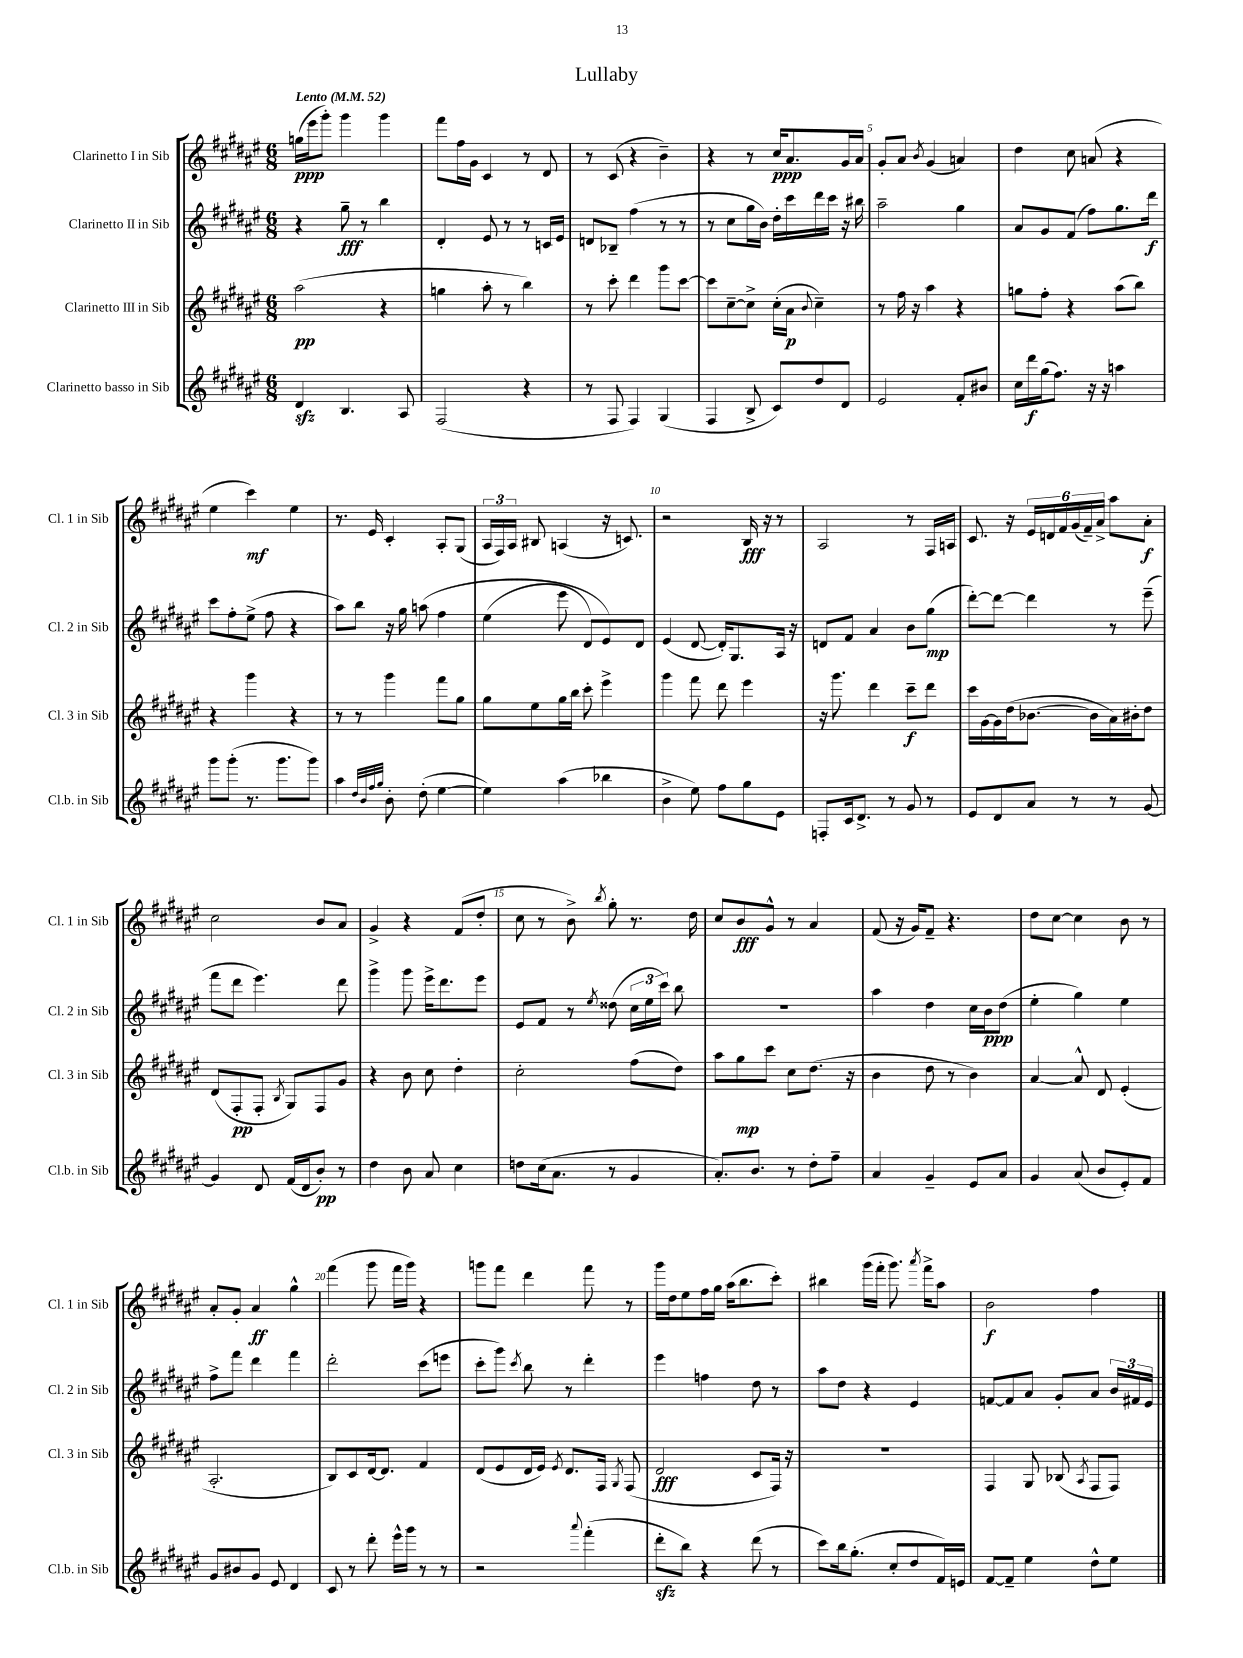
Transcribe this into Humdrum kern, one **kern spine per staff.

**kern	**dynam	**kern	**dynam	**kern	**dynam	**kern	**dynam
*part4	*part4	*part3	*part3	*part2	*part2	*part1	*part1
*staff4	*staff4	*staff3	*staff3	*staff2	*staff2	*staff1	*staff1
*I"Clarinetto basso in Sib	*	*I"Clarinetto III in Sib	*	*I"Clarinetto II in Sib	*	*I"Clarinetto I in Sib	*
*I'Cl.b. in Sib	*	*I'Cl. 3 in Sib	*	*I'Cl. 2 in Sib	*	*I'Cl. 1 in Sib	*
*clefG2	*	*clefG2	*	*clefG2	*	*clefG2	*
*k[f#c#g#d#a#e#]	*	*k[f#c#g#d#a#e#]	*	*k[f#c#g#d#a#e#]	*	*k[f#c#g#d#a#e#]	*
*M6/8	*	*M6/8	*	*M6/8	*	*M6/8	*
*MM52	*	*MM52	*	*MM52	*	*MM52	*
=1	=1	=1	=1	=1	=1	=1	=1
!	!	!	!	!	!	!LO:TX:a:B:t=Lento	!
4d#zz/	.	(2aa#\	pp	4r	.	(16ggn\LL	ppp
.	.	.	.	.	.	16eee#\J	.
.	.	.	.	.	.	8ggg#'\J)	.
4.B/	.	.	.	8gg#~\	fff	4ggg#\	.
.	.	.	.	8r	.	.	.
.	.	4r	.	4bb\	.	4ggg#\	.
8A#/	.	.	.	.	.	.	.
=2	=2	=2	=2	=2	=2	=2	=2
(2F#/	.	4ggn\	.	4d#'/	.	8fff#\L	.
.	.	.	.	.	.	16ff#\L	.
.	.	.	.	.	.	16g#\JJ	.
.	.	8aa#'\	.	8e#/	.	4c#/	.
.	.	8r	.	8r	.	.	.
4r	.	4bb\)	.	8r	.	8r	.
.	.	.	.	16cn/LL	.	8d#/	.
.	.	.	.	16e#/JJ	.	.	.
=3	=3	=3	=3	=3	=3	=3	=3
8r	.	8r	.	8dn/L	.	8r	.
8F#/	.	8ccc#'\	.	8B-X~/J	.	(8c#/	.
4F#/)	.	4ddd#\	.	(4ff#\	.	4r	.
(4G#/	.	8ggg#\L	.	8r	.	4b~\)	.
.	.	[8ccc#\J	.	8r	.	.	.
=4	=4	=4	=4	=4	=4	=4	=4
4F#/	.	8ccc#\L]	.	8r	.	4r	.
.	.	[8cc#~\	.	8cc#\L	.	.	.
8B^/	.	8cc#^\J]	.	16gg#\L	.	8r	.
.	.	.	.	16b\JJ)	.	.	.
8c#/L)	.	(16cc#'\LL	.	16dd#'\LL	.	16cc#/KL	ppp
.	.	16a#\JJ	p	16ccc#\	.	8.a#/	.
.	.	8qqb/	.	.	.	.	.
8dd#/	.	4cc#~\)	.	16ddd#\	.	.	.
.	.	.	.	16ccc#\JJ	.	.	.
8d#/J	.	.	.	16r	.	16g#/L	.
.	.	.	.	16bb#X\	.	16a#/JJ	.
=5	=5	=5	=5	=5	=5	=5	=5
2e#/	.	8r	.	2aa#~\	.	8g#'/L	.
.	.	16ff#\	.	.	.	8a#/J	.
.	.	16r	.	.	.	.	.
.	.	.	.	.	.	8qb/	.
.	.	4aa#\	.	.	.	(4g#/	.
8f#'/L	.	4r	.	4gg#\	.	4an/)	.
8b#X/J	.	.	.	.	.	.	.
=6	=6	=6	=6	=6	=6	=6	=6
16cc#\LL	.	8ggn\L	.	8a#/L	.	4dd#\	.
16ddd#\	f	.	.	.	.	.	.
(16gg#\J	.	8ff#'\J	.	8g#/	.	.	.
8.ff#\J)	.	.	.	.	.	.	.
.	.	4r	.	(8f#/J	.	8cc#\	.
16r	.	.	.	8ff#\L)	.	(8an/	.
16r	.	.	.	.	.	.	.
4aan\	.	(8aa#\L	.	8.gg#\	.	4r	.
.	.	8bb\J)	.	.	.	.	.
.	.	.	.	16ddd#\Jk	f	.	.
!!LO:LB:g=z
=7	=7	=7	=7	=7	=7	=7	=7
8ggg#\L	.	4r	.	8ccc#\L	.	4ee#\	.
(8ggg#'\J	.	.	.	8ff#'\	.	.	.
8.r	.	4ggg#\	.	(8ee#^\J	.	4ccc#\)	mf
.	.	.	.	8ff#\	.	.	.
8.ggg#\L	.	.	.	.	.	.	.
.	.	4r	.	4r	.	4ee#\	.
8ggg#\J)	.	.	.	.	.	.	.
=8	=8	=8	=8	=8	=8	=8	=8
4aa#\	.	8r	.	8aa#\L)	.	8.r	.
.	.	8r	.	8bb\J	.	.	.
.	.	.	.	.	.	16e#/	.
32qqdd#/LLL	.	.	.	.	.	.	.
32qqb/	.	.	.	.	.	.	.
32qqff#/	.	.	.	.	.	.	.
32qqgg#/JJJ	.	.	.	.	.	.	.
8b'\	.	4ggg#\	.	16r	.	4c#'/	.
.	.	.	.	16gg#\	.	.	.
(8dd#'\	.	.	.	(8aan\	.	.	.
[4ee#\	.	8fff#\L	.	4ff#\	.	8A#'/L	.
.	.	8gg#\J	.	.	.	(8G#/J	.
=9	=9	=9	=9	=9	=9	=9	=9
4ee#\])	.	8gg#\L	.	(4ee#\	.	24A#/LL	.
.	.	.	.	.	.	24F#/)	.
.	.	.	.	.	.	24A#/JJ	.
.	.	8ee#\	.	.	.	8B#X/	.
(4aa#\	.	16gg#\L	.	8eee#\	.	(4An/	.
.	.	16bb\JJ	.	.	.	.	.
.	.	8ccc#'\	.	8d#/L)	.	.	.
4bb-X\	.	4eee#^\	.	8e#/)	.	16r	.
.	.	.	.	.	.	8.cn/)	.
.	.	.	.	8d#/J	.	.	.
=10	=10	=10	=10	=10	=10	=10	=10
4b^\	.	4ggg#\	.	(4e#/	.	2r	.
8ee#\)	.	8fff#\	.	[8d#/	.	.	.
8ff#\L	.	8ddd#\	.	16d#'/KL])	.	.	.
.	.	.	.	8.G#/	.	.	.
8gg#\	.	4eee#\	.	.	.	16B/	fff
.	.	.	.	.	.	16r	.
8e#\J	.	.	.	16A#/Jk	.	8r	.
.	.	.	.	16r	.	.	.
=11	=11	=11	=11	=11	=11	=11	=11
8Fn'/L	.	16r	.	8dn/L	.	2A#/	.
.	.	8.ggg#\	.	.	.	.	.
16c#/k	.	.	.	8f#/J	.	.	.
8.d#^/J	.	.	.	.	.	.	.
.	.	4ddd#\	.	4a#/	.	.	.
8r	.	.	.	.	.	.	.
8g#/	.	8ccc#~\L	f	8b\L	.	8r	.
8r	.	8ddd#\J	.	(8gg#\J	mp	16F#/LL	.
.	.	.	.	.	.	16An/JJ	.
=12	=12	=12	=12	=12	=12	=12	=12
8e#/L	.	16ccc#\LL	.	[8ddd#'\L)	.	8.c#/	.
.	.	[16g#\	.	.	.	.	.
8d#/	.	16g#\]	.	8ddd#\J_	.	.	.
.	.	(16dd#\J	.	.	.	16r	.
8a#/J	.	[8.b-X\J	.	4ddd#\]	.	24e#/LL	.
.	.	.	.	.	.	24dn/	.
.	.	.	.	.	.	24f#/	.
8r	.	.	.	.	.	(24g#/	.
.	.	.	.	.	.	24f#~/)	.
.	.	16b-\LL]	.	.	.	.	.
.	.	.	.	.	.	24a#^/JJ	.
8r	.	16a#\)	.	8r	.	8aa#\L	.
.	.	16b#X'\J	.	.	.	.	.
[8g#/	.	8dd#\J	.	(8eee#~\	.	8a#'\J	f
!!LO:LB:g=z
=13	=13	=13	=13	=13	=13	=13	=13
4g#/]	.	(8d#/L	.	8fff#\L	.	2cc#\	.
.	.	8F#'/	pp	8ddd#\J	.	.	.
8d#/	.	8F#'/J	.	4.eee#\)	.	.	.
.	.	8qB/	.	.	.	.	.
(16f#/LL	.	8G#/L)	.	.	.	.	.
16d#/J	.	.	.	.	.	.	.
8b'/J)	pp	8F#/	.	.	.	8b/L	.
8r	.	8g#/J	.	8ddd#\	.	8a#/J	.
=14	=14	=14	=14	=14	=14	=14	=14
4dd#\	.	4r	.	4ggg#^\	.	4g#^/	.
8b\	.	8b\	.	8ggg#\	.	4r	.
8a#/	.	8cc#\	.	16eee#^\KL	.	.	.
.	.	.	.	8.ddd#\	.	.	.
4cc#\	.	4dd#'\	.	.	.	(8f#/L	.
.	.	.	.	8eee#\J	.	8dd#'/J	.
=15	=15	=15	=15	=15	=15	=15	=15
8ddn\L	.	2cc#'\	.	8e#/L	.	8cc#\	.
(16cc#\k	.	.	.	8f#/J	.	8r	.
8.a#\J	.	.	.	.	.	.	.
.	.	.	.	8r	.	8b^\)	.
.	.	.	.	8qee#/	.	8qbb/	.
8r	.	.	.	(8dd##X\	.	8gg#'\	.
4g#/	.	(8ff#\L	.	24cc#\LL	.	8.r	.
.	.	.	.	24ee#\	.	.	.
.	.	.	.	24ccc#\JJ)	.	.	.
.	.	8dd#\J)	.	8bb\	.	.	.
.	.	.	.	.	.	16dd#\	.
=16	=16	=16	=16	=16	=16	=16	=16
8.a#'/L)	.	8aa#\L	.	2.r	.	8cc#/L	.
.	.	8gg#\	mp	.	.	8b/	fff
8.b/J	.	.	.	.	.	.	.
.	.	8ccc#\J	.	.	.	8g#^^/J	.
8r	.	8cc#\L	.	.	.	8r	.
8dd#'\L	.	(8.dd#\J	.	.	.	4a#/	.
8ff#~\J	.	.	.	.	.	.	.
.	.	16r	.	.	.	.	.
=17	=17	=17	=17	=17	=17	=17	=17
4a#/	.	4b\	.	4aa#\	.	(8f#/	.
.	.	.	.	.	.	16r	.
.	.	.	.	.	.	16g#/KL)	.
4g#~/	.	8dd#\	.	4dd#\	.	8f#~/J	.
.	.	8r	.	.	.	4.r	.
8e#/L	.	4b\)	.	16cc#\LL	.	.	.
.	.	.	.	16b\J	ppp	.	.
8a#/J	.	.	.	(8dd#\J	.	.	.
=18	=18	=18	=18	=18	=18	=18	=18
4g#/	.	[4a#/	.	4ee#'\	.	8dd#\L	.
.	.	.	.	.	.	[8cc#\J	.
(8a#/	.	8a#^^/]	.	4gg#\)	.	4cc#\]	.
8b/L	.	8d#/	.	.	.	.	.
8e#'/)	.	(4e#'/	.	4ee#\	.	8b\	.
8f#/J	.	.	.	.	.	8r	.
!!LO:LB:g=z
=19	=19	=19	=19	=19	=19	=19	=19
8g#/L	.	2.A#'/	.	8ff#^\L	.	8a#'/L	.
8b#X/	.	.	.	8fff#\J	.	8g#'/J	.
8g#/J	.	.	.	4ddd#\	.	4a#/	ff
8e#/	.	.	.	.	.	.	.
4d#/	.	.	.	4fff#\	.	4gg#^^\	.
=20	=20	=20	=20	=20	=20	=20	=20
8c#/	.	8B/L)	.	2ddd#'\	.	(4fff#\	.
8r	.	8c#/	.	.	.	.	.
8ddd#'\	.	[16d#/k	.	.	.	8ggg#\	.
.	.	8.d#/J]	.	.	.	.	.
16eee#^^\LL	.	.	.	.	.	16fff#\LL	.
16ggg#\JJ	.	.	.	.	.	16ggg#\JJ)	.
8r	.	4f#/	.	(8ccc#\L	.	4r	.
8r	.	.	.	8eeen\J	.	.	.
=21	=21	=21	=21	=21	=21	=21	=21
2r	.	(8d#/L	.	8ccc#'\L	.	8gggn\L	.
.	.	8e#/	.	8ggg#\J)	.	8fff#\J	.
.	.	.	.	8qccc#/	.	.	.
.	.	16d#/L	.	8bb\	.	4ddd#\	.
.	.	16e#/JJ)	.	.	.	.	.
.	.	8qe#/	.	.	.	.	.
.	.	8.d#/L	.	8r	.	.	.
8qqaaa#/	.	.	.	.	.	.	.
(4fff#'\	.	.	.	4ddd#'\	.	8fff#\	.
.	.	16F#/Jk	.	.	.	.	.
.	.	8qG#/	.	.	.	.	.
.	.	(8F#/	.	.	.	8r	.
=22	=22	=22	=22	=22	=22	=22	=22
8ddd#zz'\L	.	2d#/	fff	4eee#\	.	16ggg#\LL	.
.	.	.	.	.	.	16dd#\J	.
8bb\J)	.	.	.	.	.	8ee#\	.
4r	.	.	.	4ffn\	.	16ff#\L	.
.	.	.	.	.	.	16gg#\JJ	.
.	.	.	.	.	.	(16aa#\KL	.
.	.	.	.	.	.	8.bb\	.
(8ddd#\	.	8c#/L	.	8dd#\	.	.	.
8r	.	16F#/Jk)	.	8r	.	8ccc#'\J)	.
.	.	16r	.	.	.	.	.
=23	=23	=23	=23	=23	=23	=23	=23
8ccc#\L)	.	2.r	.	8aa#\L	.	4bb#X\	.
16bb\k	.	.	.	8dd#\J	.	.	.
(8.gg#'\J	.	.	.	.	.	.	.
.	.	.	.	4r	.	(16ggg#\LL	.
.	.	.	.	.	.	16fff#'\JJ	.
8cc#'/L	.	.	.	.	.	8.ggg#\)	.
8dd#/	.	.	.	4e#/	.	.	.
.	.	.	.	.	.	8qaaa#/	.
.	.	.	.	.	.	16fff#^\KL	.
16f#/L)	.	.	.	.	.	8aa#\J	.
16en/JJ	.	.	.	.	.	.	.
=24	=24	=24	=24	=24	=24	=24	=24
[8f#/L	.	4F#/	.	[8fn/L	.	2b\	f
8f#~/J]	.	.	.	8f/]	.	.	.
4ee#\	.	8G#/	.	8a#/J	.	.	.
.	.	(8B-X/	.	8g#'/L	.	.	.
.	.	8qA#/	.	.	.	.	.
8dd#^^\L	.	8F#/L	.	8a#/J	.	4ff#\	.
8ee#\J	.	8F#/J)	.	24b/LL	.	.	.
.	.	.	.	24f#X/	.	.	.
.	.	.	.	24e#/JJ	.	.	.
==	==	==	==	==	==	==	==
*-	*-	*-	*-	*-	*-	*-	*-
